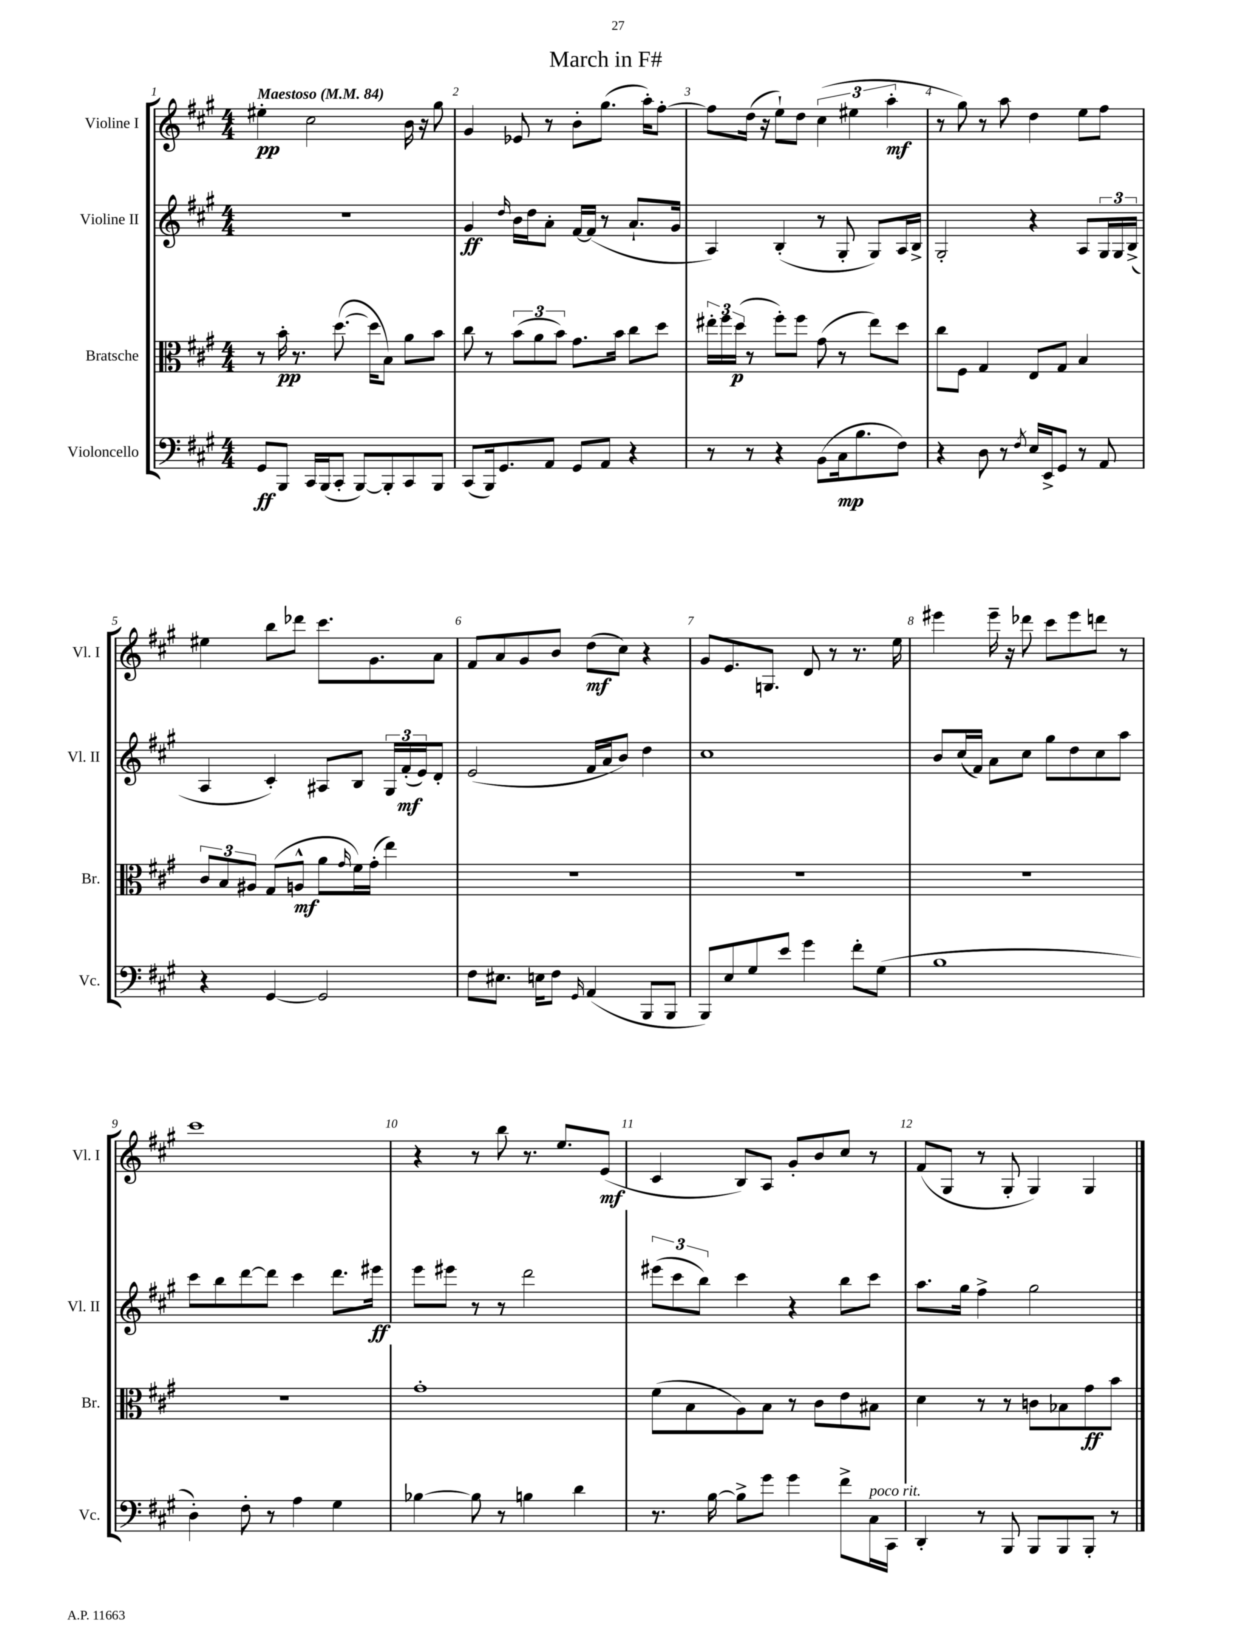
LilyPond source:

\header { title = "March in F#" }
<<
\new StaffGroup <<
\new Staff = "s0" \with { instrumentName = "Violine I" shortInstrumentName = "Vl. I" } {
    \clef treble \key a \major \numericTimeSignature \time 4/4 \tempo "Maestoso" 4 = 84
    eis''4-.\pp cis''2 b'16 r16 gis''8 |
    gis'4 ees'8 r8 b'8-. gis''8.( a''16-.) fis''8~-. |
    fis''8 d''16( r16 e''8-!) d''8 \tuplet 3/2 { cis''4( eis''4 a''4-.\mf } |
    r8 gis''8) r8 a''8 d''4 e''8 fis''8 |
    eis''4 b''8 des'''8 cis'''8. gis'8. a'8 |
    fis'8 a'8 gis'8 b'8 d''8\mf( cis''8) r4 |
    gis'8 e'8. g8. d'8 r8 r8. e''16 |
    eis'''4 eis'''16-- r16 des'''8 cis'''8 eis'''8 d'''8 r8 |
    cis'''1 |
    r4 r8 b''8 r8. e''8. e'8\mf( |
    cis'4 b8) a8 gis'8-. b'8 cis''8 r8 |
    fis'8( gis8 r8 gis8-. gis4) gis4 \bar "|." |
}
\new Staff = "s1" \with { instrumentName = "Violine II" shortInstrumentName = "Vl. II" } {
    \clef treble \key a \major \numericTimeSignature \time 4/4
    R1 |
    gis'4\ff \grace { d''16 } b'16 d''16 a'8-. fis'16~ fis'16( r8 a'8.-! gis'16 |
    a4) b4-.( r8 gis8-. gis8) a16 b16-> |
    gis2-. r4 a8 \tuplet 3/2 { gis16 gis16 b16->( } |
    a4 cis'4-.) ais8 b8 \tuplet 3/2 { gis16 fis'16-.\mf( e'16) } d'8-. |
    e'2( fis'16 a'16 b'8) d''4 |
    cis''1 |
    b'8 cis''16( fis'16) a'8 cis''8 gis''8 d''8 cis''8 a''8 |
    cis'''8 b''8 d'''8~ d'''8 cis'''4 d'''8. eis'''16\ff |
    e'''8 eis'''8 r8 r8 d'''2 |
    \tuplet 3/2 { eis'''8( cis'''8 b''8) } cis'''4 r4 b''8 cis'''8 |
    a''8. gis''16 fis''4-> gis''2 \bar "|." |
}
\new Staff = "s2" \with { instrumentName = "Bratsche" shortInstrumentName = "Br." } {
    \clef alto \key a \major \numericTimeSignature \time 4/4
    r8 b'16-.\pp r8. d''8.~( d''16 b8) a'8 b'8 |
    cis''8 r8 \tuplet 3/2 { b'8( a'8 b'8) } gis'8. b'16 cis''8 d''8 |
    \tuplet 3/2 { eis''16-. fis''16 d''16\p( } r8 fis''8-.) fis''8 gis'8( r8 eis''8) d''8 |
    cis''8 fis8 gis4 e8 gis8 b4 |
    \tuplet 3/2 { cis'8 b8 ais8 } gis8( a8-^\mf a'8 \grace { gis'16 } fis'16) gis'16-.( e''4) |
    R1 |
    R1 |
    R1 |
    R1 |
    gis'1-. |
    fis'8( b8 a8) b8 r8 cis'8 e'8 bis8 |
    d'4 r8 r8 c'8 bes8 gis'8\ff b'8 \bar "|." |
}
\new Staff = "s3" \with { instrumentName = "Violoncello" shortInstrumentName = "Vc." } {
    \clef bass \key a \major \numericTimeSignature \time 4/4
    gis,8\ff b,,8 cis,16 b,,16( cis,8-. b,,8~) b,,8-. cis,8 b,,8 |
    cis,8( b,,16) gis,8. a,8 gis,8 a,8 r4 |
    r8 r8 r4 b,8( cis16\mp b8. fis8) |
    r4 d8 r8 \acciaccatura { fis8 } e16 e,16-> gis,8 r8 a,8 |
    r4 gis,4~ gis,2 |
    fis8 eis8. e16 fis8 \grace { gis,16 } a,4( b,,8 b,,8 |
    b,,8) e8 gis8 e'8 gis'4 fis'8-. gis8( |
    b1 |
    d4-.) fis8-. r8 a4 gis4 |
    bes4~ bes8 r8 b4 d'4 |
    r8. b16~ b8-> gis'8 gis'4 fis'8-> cis16^\markup { \italic "poco rit." } cis,16 |
    d,4-. r8 b,,8 b,,8 b,,8 b,,8-. r8 \bar "|." |
}
>>
>>
\layout { \context { \Score \override BarNumber.break-visibility = ##(#f #t #t) barNumberVisibility = #all-bar-numbers-visible } }
